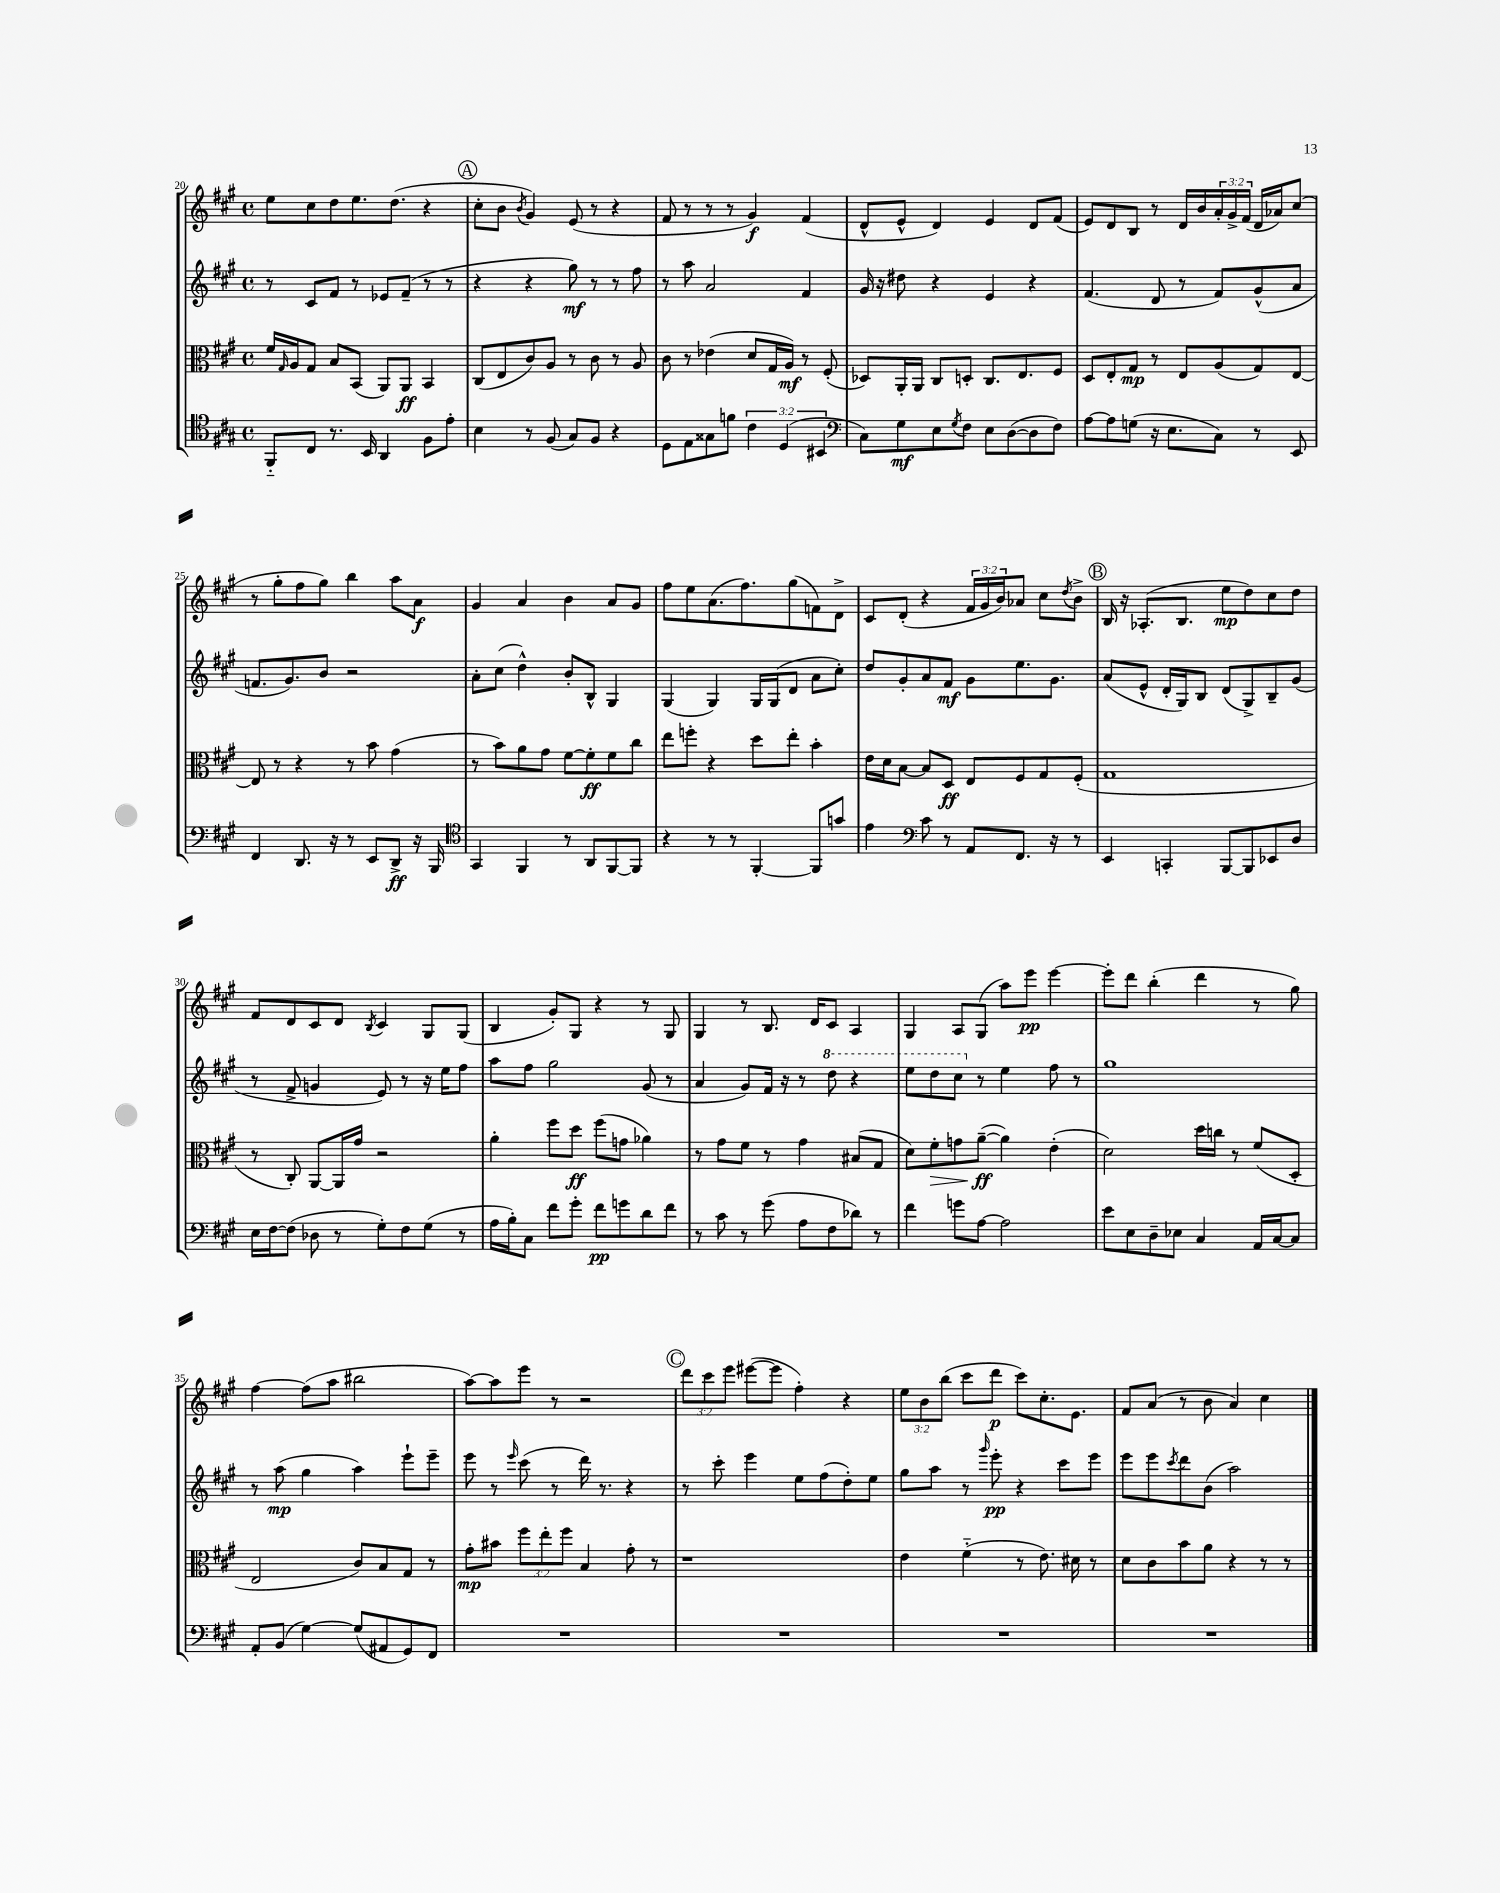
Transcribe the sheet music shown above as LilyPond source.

<<
\new StaffGroup <<
\new Staff = "s0" {
    \clef treble \key a \major \defaultTimeSignature \time 4/4 \override Staff.TupletNumber.text = #tuplet-number::calc-fraction-text
    e''8 cis''8 d''8 e''8. d''8.( r4 |
    \mark \markup { \circle "A" } cis''8-. b'8 \acciaccatura { b'8 } gis'4) e'8( r8 r4 |
    fis'8 r8 r8 r8 gis'4\f) fis'4( |
    d'8-^ e'8-^ d'4) e'4 d'8 fis'8( |
    e'8) d'8 b8 r8 d'16 b'16 \tuplet 3/2 { a'16-. gis'16-> fis'16( } d'16 aes'16) cis''8( |
    r8 gis''8-. fis''8 gis''8) b''4 a''8 a'8\f |
    gis'4 a'4 b'4 a'8 gis'8 |
    fis''8 e''8 a'8.( fis''8.) gis''8( f'8) d'8-> |
    cis'8 d'8-.( r4 \tuplet 3/2 { fis'16 gis'16 b'16) } aes'8 cis''8 \acciaccatura { d''8 } b'8-> |
    \mark \markup { \circle "B" } b16 r16 aes8.-.( b8. e''8\mp d''8) cis''8 d''8 |
    fis'8 d'8 cis'8 d'8 \acciaccatura { b8 } cis'4 gis8 gis8( |
    b4 gis'8-.) gis8 r4 r8 gis8 |
    gis4 r8 b8. d'16 cis'8 a4 |
    gis4 a8 gis8( a''8) e'''8\pp e'''4~ |
    e'''8-. d'''8 b''4-.( d'''4 r8 gis''8) |
    fis''4~ fis''8( a''8 bis''2 |
    a''8~) a''8 e'''8 r8 r2 |
    \mark \markup { \circle "C" } \tuplet 3/2 { d'''8 cis'''8 e'''8 } eis'''8~( eis'''8 fis''4-.) r4 |
    \tuplet 3/2 { e''8 b'8 b''8( } cis'''8 d'''8\p cis'''8) cis''8.-. e'8. |
    fis'8 a'8( r8 b'8 a'4) cis''4 \bar "|." |
}
\new Staff = "s1" {
    \clef treble \key a \major \defaultTimeSignature \time 4/4
    r8 cis'8 fis'8 r8 ees'8 fis'8--( r8 r8 |
    \mark \markup { \circle "A" } r4 r4 gis''8\mf) r8 r8 fis''8 |
    r8 a''8 a'2 fis'4 |
    gis'16 r16 dis''8 r4 e'4 r4 |
    fis'4.( d'8 r8 fis'8) gis'8-^( a'8 |
    f'8. gis'8.) b'8 r2 |
    a'8-. cis''8( d''4-^) b'8-. b8-^ gis4 |
    gis4( gis4) gis16 gis16( d'8 a'8 cis''8-.) |
    d''8 gis'8-. a'8 fis'8\mf gis'8 e''8. gis'8. |
    \mark \markup { \circle "B" } a'8( e'8-^ d'16-. gis16) b8 d'8( gis8->) b8-- gis'8( |
    r8 fis'8-> g'4 e'8) r8 r16 e''16 fis''8 |
    a''8 fis''8 gis''2 gis'8( r8 |
    a'4 gis'8) fis'16 r16 r8 \ottava #1 d'''8 r4 |
    e'''8 d'''8 cis'''8 \ottava #0 r8 e''4 fis''8 r8 |
    gis''1 |
    r8 a''8\mp( gis''4 a''4) e'''8-! e'''8-- |
    e'''8 r8 \grace { e'''16 } cis'''8( r8 d'''16) r8. r4 |
    \mark \markup { \circle "C" } r8 cis'''8-. e'''4 e''8 fis''8( d''8-.) e''8 |
    gis''8 a''8 r8 \grace { gis'''16 } e'''8-.\pp r4 cis'''8 e'''8 |
    e'''8 e'''8 \acciaccatura { cis'''8 } d'''8 b'8( a''2) \bar "|." |
}
\new Staff = "s2" {
    \clef alto \key a \major \defaultTimeSignature \time 4/4 \override Staff.TupletNumber.text = #tuplet-number::calc-fraction-text
    fis'16 \grace { gis16 } a16 gis8 b8 b,8( a,8) a,8\ff b,4 |
    \mark \markup { \circle "A" } cis8( e8 cis'8) a8 r8 cis'8 r8 a8 |
    cis'8 r8 ees'4( d'8 gis16 a16\mf) r8 fis8-.( |
    des8) a,16-. a,16 cis8 d8-. cis8. e8. fis8 |
    d8 e8-. gis8\mp r8 e8 a8( gis8) e8~ |
    e8 r8 r4 r8 b'8 gis'4( |
    r8 b'8) a'8 gis'8 fis'8~ fis'8-.\ff fis'8 cis''8 |
    e''8 f''8-. r4 d''8 e''8-. b'4-. |
    e'16 d'16 b8~ b8 d8\ff e8 fis8 gis8 fis8-.( |
    \mark \markup { \circle "B" } gis1 |
    r8 cis8-.) a,8~ a,16 gis'16 r2 |
    a'4-. fis''8 d''8\ff fis''8( g'8 aes'4) |
    r8 gis'8 fis'8 r8 gis'4 bis8( gis8 |
    d'8) fis'8-.\> g'8 a'8~--\ff\!( a'4) e'4-.( |
    d'2) d''16 c''16 r8 fis'8( d8-. |
    e2 cis'8) b8 gis8 r8 |
    gis'8-.\mp bis'8 \tuplet 3/2 { fis''8 e''8-. fis''8 } b4 gis'8-. r8 |
    \mark \markup { \circle "C" } r1 |
    e'4 fis'4-_( r8 e'8.) dis'16 r8 |
    d'8 cis'8 b'8 a'8 r4 r8 r8 \bar "|." |
}
\new Staff = "s3" {
    \clef tenor \key a \major \defaultTimeSignature \time 4/4 \override Staff.TupletNumber.text = #tuplet-number::calc-fraction-text
    fis,8-_ cis8 r8. b,16 a,4 fis8 e'8-. |
    \mark \markup { \circle "A" } b4 r8 fis8( gis8) fis8 r4 |
    d8 e8 gisis8 f'8 \tuplet 3/2 { cis'4 d4( bis,4 } |
    \clef bass cis8) gis8\mf e8 \acciaccatura { gis8 } fis8 e8 d8~( d8 fis8) |
    a8~ a8 g8( r16 e8. cis8) r8 e,8 |
    fis,4 d,8. r16 r8 e,8 d,8->\ff r16 b,,16 |
    \clef tenor gis,4 fis,4 r8 a,8 fis,8~ fis,8 |
    r4 r8 r8 fis,4~-. fis,8 g'8 |
    e'4 \clef bass cis'8 r8 a,8 fis,8. r16 r8 |
    \mark \markup { \circle "B" } e,4 c,4-. b,,8~ b,,8 ees,8 d8 |
    e16 fis16~ fis8( des8 r8 gis8-.) fis8 gis8( r8 |
    a16 b16-.) cis8 fis'8 gis'8-. fis'8\pp g'8 d'8 fis'8 |
    r8 cis'8 r8 gis'8( a8 fis8 des'8) r8 |
    fis'4 g'8 a8~ a2 |
    e'8 e8 d8-- ees8 cis4 a,16 cis16~ cis8 |
    a,8-. b,8( gis4~) gis8( ais,8 gis,8) fis,8 |
    R1 |
    \mark \markup { \circle "C" } R1 |
    R1 |
    R1 \bar "|." |
}
>>
>>
\layout { \context { \Score currentBarNumber = #20 } }
